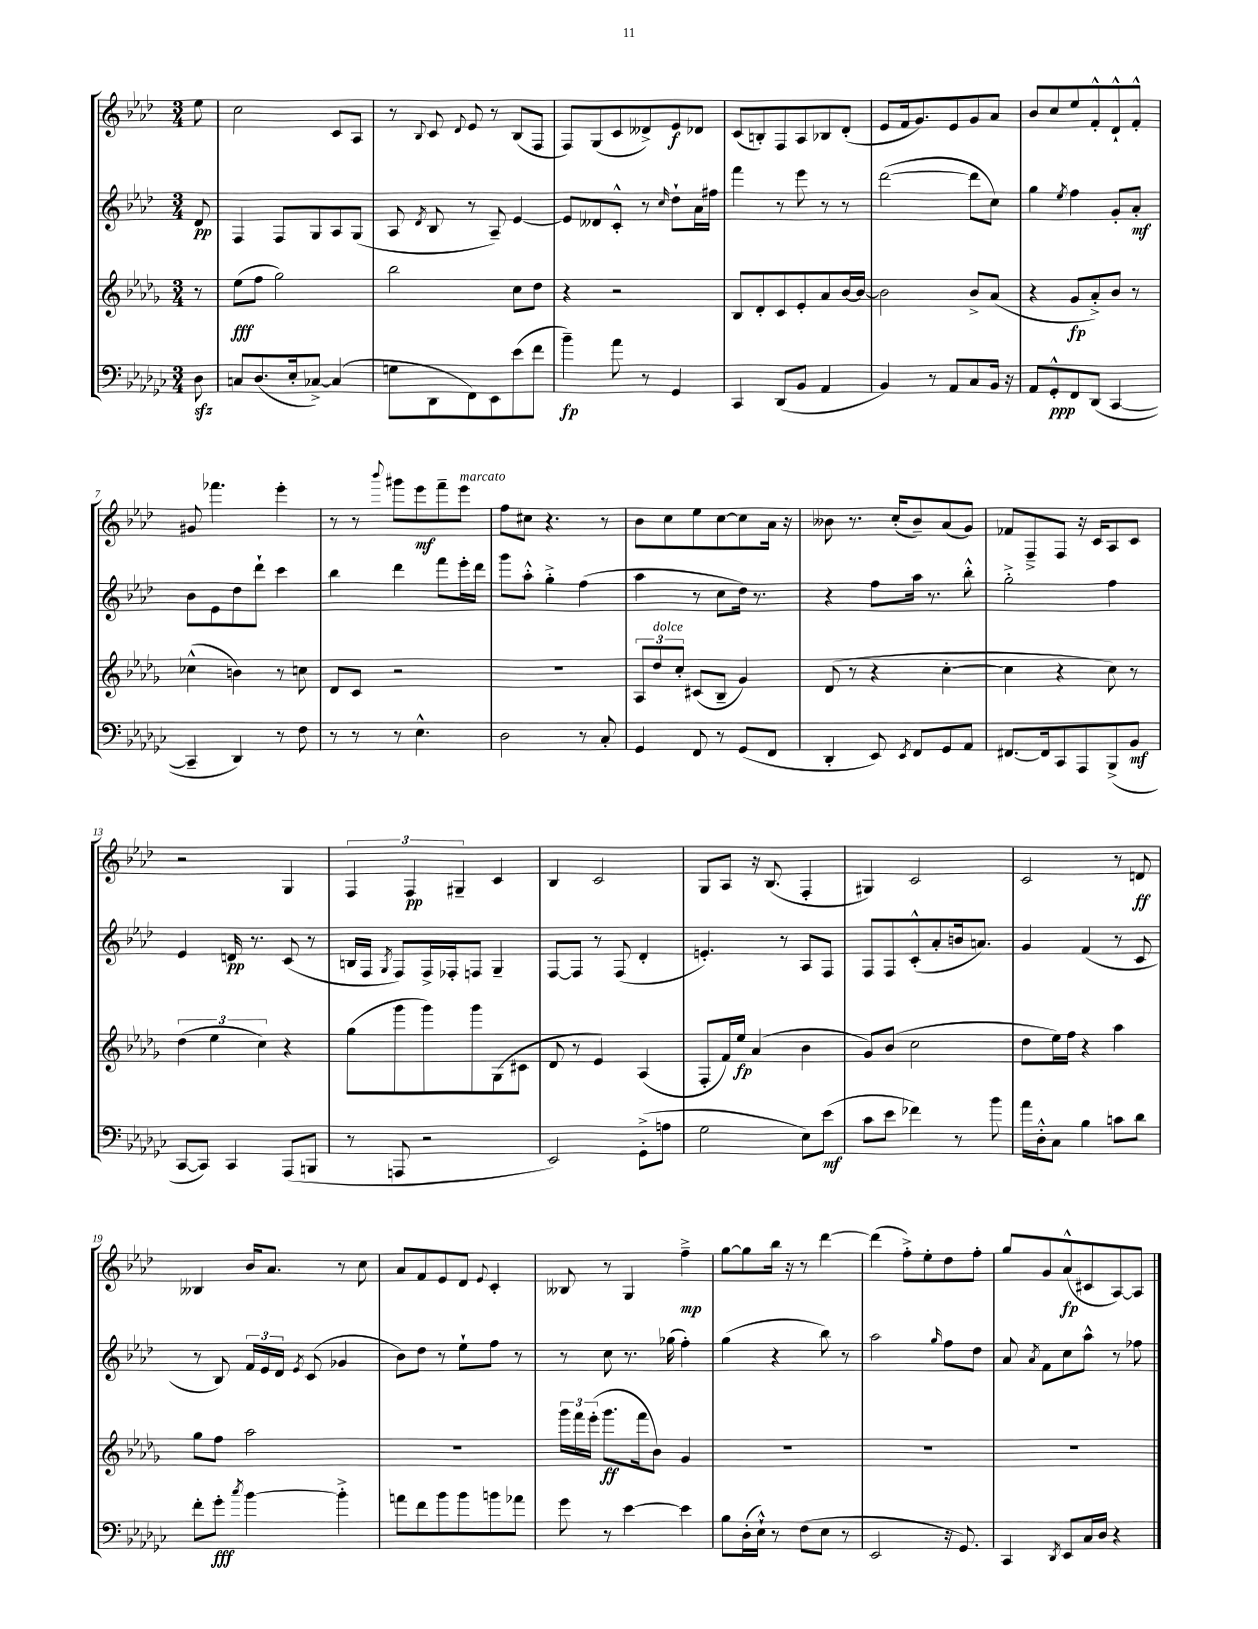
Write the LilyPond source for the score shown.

<<
\new StaffGroup <<
\new Staff = "s0" {
    \clef treble \key aes \major \numericTimeSignature \time 3/4 \partial 8
    \autoBeamOff ees''8 |
    c''2 c'8[ aes8] |
    r8 \appoggiatura { bes8 } c'8 \appoggiatura { des'8 } ees'8 r8 bes8[( f8] |
    f8[) g8( c'8 deses'8->) ees'8\f des'8] |
    c'8[( b8-.) f8 aes8 bes8 des'8]-.( |
    ees'8[ f'16 g'8.) ees'8 g'8 aes'8] |
    bes'8[ c''8 ees''8 f'8-.-^ des'8-!-^ f'8]-.-^ |
    gis'8 fes'''4. ees'''4-. |
    r8 r8 \appoggiatura { bes'''8 } gis'''8[ ees'''8\mf f'''8-- ees'''8]^\markup { \italic "marcato" } |
    f''8[ cis''8] r4. r8 |
    bes'8[ c''8 ees''8 c''8~ c''8 aes'16] r16 |
    beses'8 r8. c''16[-.( beses'8--) aes'8( g'8]) |
    fes'8[ f8---> f8] r16 c'16[ aes8 c'8] |
    r2 g4 |
    \tuplet 3/2 { f4 f4\pp gis4-- } c'4 |
    bes4 c'2 |
    g8[ aes8] r16 bes8.( f4-. |
    gis4) c'2 |
    c'2 r8 d'8\ff |
    beses4 bes'16[ aes'8.] r8 c''8 |
    aes'8[ f'8 ees'8 des'8] \appoggiatura { ees'8 } c'4-. |
    beses8 r8 g4 f''4--->\mp |
    g''8[~ g''8 bes''16] r16 r8 des'''4~ |
    des'''4( f''8[-.->) ees''8-. des''8 f''8]-. |
    g''8[ g'8 aes'8-^\fp( cis'8 aes8~) aes8] \bar "|." |
}
\new Staff = "s1" {
    \clef treble \key aes \major \numericTimeSignature \time 3/4 \partial 8
    \autoBeamOff des'8\pp |
    f4 f8[ g8 aes8 g8]( |
    aes8 \acciaccatura { des'8 } bes8 r8 aes8--) ees'4~ |
    ees'8[ deses'8 c'8]-.-^ r8 \grace { c''16 } des''8[-! aes'16 fis''16] |
    f'''4 r8 ees'''8 r8 r8 |
    des'''2~( des'''8[ c''8]) |
    g''4 \acciaccatura { ees''8 } f''4 g'8[-. aes'8]-.\mf |
    bes'8[ ees'8 des''8 des'''8]-! c'''4 |
    bes''4 des'''4 f'''8[ ees'''16-. des'''16] |
    g'''8[ aes''8]-.-^ g''4-.-> f''4( |
    aes''4 r8 c''8[ des''16]) r8. |
    r4 f''8[ aes''16] r8. bes''8-.-^ |
    g''2-.-> f''4 |
    ees'4 d'16\pp r8. c'8( r8 |
    b16[ f16] \acciaccatura { g8 } f8[) f16-> fes16-. f8] g4-- |
    f8[~ f8] r8 f8( des'4-. |
    e'4.-.) r8 aes8[ f8] |
    f8[ f8 c'8-.-^( aes'8-. b'16 a'8.]) |
    g'4 f'4( r8 c'8 |
    r8 bes8) \tuplet 3/2 { f'16[ ees'16 des'16] } \acciaccatura { ees'8 } c'8( ges'4 |
    bes'8[) des''8] r8 ees''8[-! f''8] r8 |
    r8 c''8 r8. ges''16( f''4-.) |
    g''4( r4 bes''8) r8 |
    aes''2 \grace { g''16 } f''8[ des''8] |
    aes'8 \acciaccatura { aes'8 } f'8[ c''8 aes''8]-^ r8 fes''8 \bar "|." |
}
\new Staff = "s2" {
    \clef treble \key des \major \numericTimeSignature \time 3/4 \partial 8
    \autoBeamOff r8 |
    ees''8[\fff( f''8] ges''2) |
    bes''2 c''8[ des''8] |
    r4 r2 |
    bes8[ des'8-. c'8 ees'8-. aes'8 bes'16~ bes'16]~ |
    bes'2 bes'8[-> aes'8]( |
    r4 ges'8[\fp aes'8-.->) bes'8] r8 |
    ces''4-^( b'4) r8 c''8 |
    des'8[ c'8] r2 |
    R2. |
    \tuplet 3/2 { aes8[ des''8^\markup { \italic "dolce" } c''8]-. } cis'8[( bes8]-- ges'4) |
    des'8( r8 r4 c''4~-. |
    c''4 r4 c''8) r8 |
    \tuplet 3/2 { des''4( ees''4 c''4) } r4 |
    ges''8[( ges'''8 ges'''8) ges'''8 ges8( cis'8] |
    des'8 r8 ees'4) aes4( |
    f8[-. f'16) ees''16]\fp aes'4( bes'4 |
    ges'8[) bes'8]( c''2 |
    des''8[ ees''16) f''16] r4 aes''4 |
    ges''8[ f''8] aes''2 |
    R2. |
    \tuplet 3/2 { ges'''16[ f'''16 ees'''16]-.( } ges'''8.[\ff f'''16 bes'8]) ges'4 |
    R2. |
    R2. |
    R2. \bar "|." |
}
\new Staff = "s3" {
    \clef bass \key ges \major \numericTimeSignature \time 3/4 \partial 8
    \autoBeamOff des8\sfz |
    c8[ des8.( ees16-. ces8]~->) ces4( |
    g8[ des,8 f,8) ees,8 ees'8( f'8] |
    bes'4--\fp) aes'8 r8 ges,4 |
    ces,4 des,8[( bes,8] aes,4 |
    bes,4) r8 aes,8[ ces8 bes,16] r16 |
    aes,8[ ges,8-.-^\ppp f,8 des,8]( ces,4~ |
    ces,4-- des,4) r8 f8 |
    r8 r8 r8 ees4.-^ |
    des2 r8 ces8-. |
    ges,4 f,8 r8 ges,8[( f,8] |
    des,4-. ees,8) \acciaccatura { ees,8 } f,8[ ges,8 aes,8] |
    fis,8.[~ fis,16 ces,8 aes,,8 bes,,8->( bes,8]\mf |
    ces,8[~ ces,8]) ces,4 aes,,8[( b,,8] |
    r8 a,,8 r2 |
    ees,2) ges,8[-.->( a8] |
    ges2 ees8[) ees'8]\mf( |
    ces'8[ ees'8] fes'4) r8 bes'8 |
    aes'16[ des16-.-^ ces8] bes4 c'8[ des'8] |
    f'8[-. ges'8]-.\fff \acciaccatura { ces''8 } bes'4~ bes'4-.-> |
    a'8[ f'8 bes'8 bes'8 b'8 aes'8] |
    ges'8 r8 ees'4~ ees'4 |
    bes8[ des16-.( ees16]-!-^) r8 f8[( ees8] r8 |
    ees,2 r16 ges,8.) |
    ces,4 \acciaccatura { des,8 } ees,8[ ces16 des16] r4 \bar "|." |
}
>>
>>
